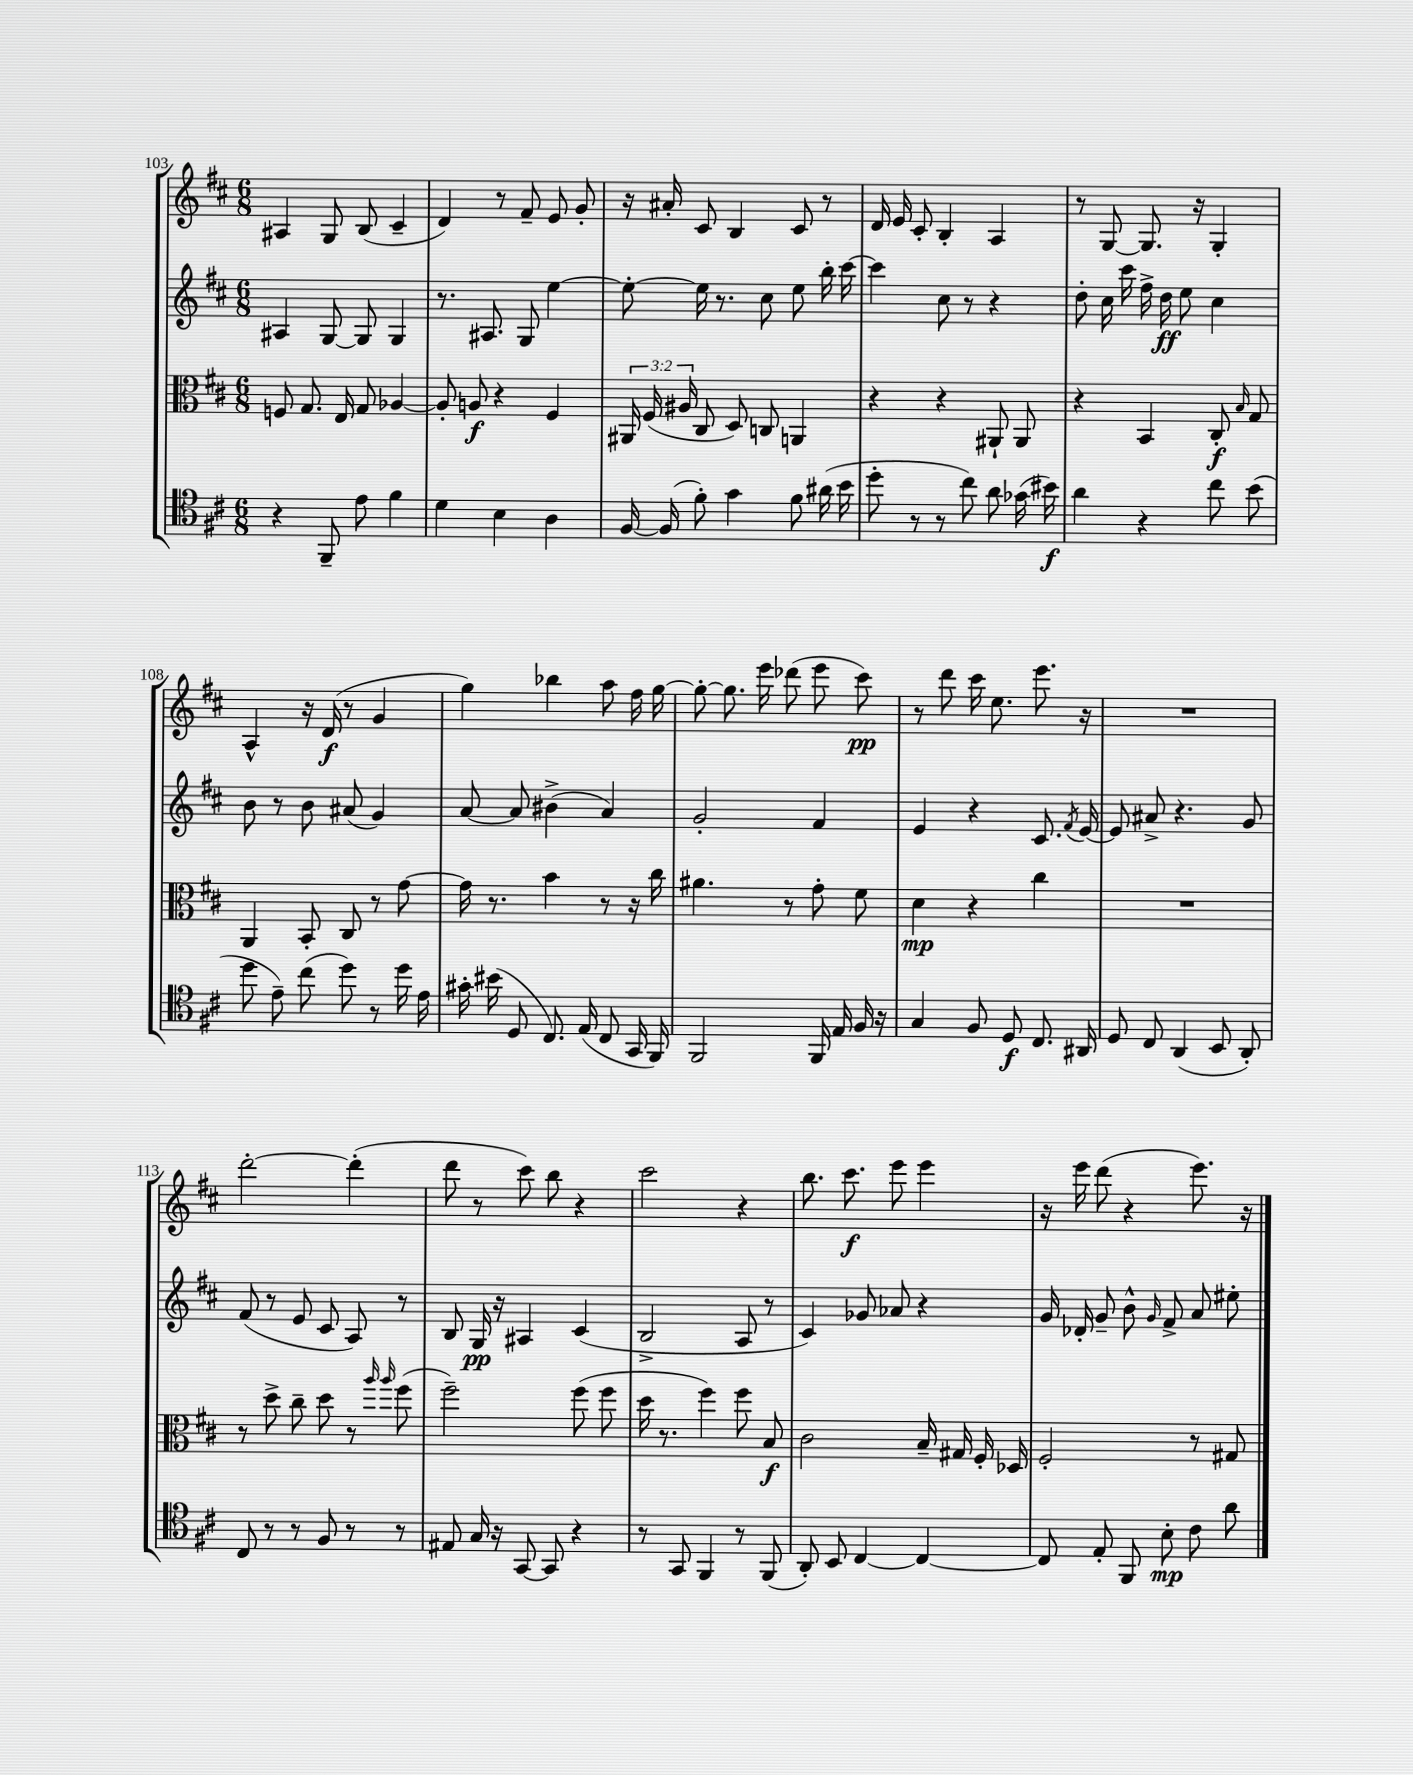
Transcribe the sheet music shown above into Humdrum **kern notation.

**kern	**kern	**kern	**kern
*staff4	*staff3	*staff2	*staff1
*clefC4	*clefC3	*clefG2	*clefG2
*k[f#c#]	*k[f#c#]	*k[f#c#]	*k[f#c#]
*M6/8	*M6/8	*M6/8	*M6/8
4r	8F	4A#	4A#
.	8.G	.	.
8FF#~	.	[8G	8G
.	16E	.	.
8e	8G	8G]	(8B
4f#	[4A-	4G	4c#~
=	=	=	=
4d	8A-']	8.r	4d)
.	8A	.	.
.	.	8.A#	.
4B	4r	.	8r
.	.	8G	8f#~
4A	4F#	[4ee	8e
.	.	.	8g'
=	=	=	=
[16F#	24AA#	8ee'_	16r
.	(24F#	.	.
(16F#]	.	.	16a#'
.	24A#	.	.
8f#')	8C#	16ee]	8c#
.	.	8.r	.
4g	8D)	.	4B
.	8C	8cc#	.
8f#	4AA	8ee	8c#
(16a#	.	16bb'	8r
16b	.	[16ccc#	.
=	=	=	=
8dd'	4r	4ccc#]	16d
.	.	.	16e
8r	.	.	8c#'
8r	4r	8cc#	4B'
8cc#)	.	8r	.
8a	8AA#`	4r	4A
(16g-	8AA#	.	.
16b#)	.	.	.
=	=	=	=
4a	4r	8dd'	8r
.	.	16cc#	[8G
.	.	16ccc#	.
4r	4BB	16ff#^	8.G]
.	.	16dd	.
.	.	8ee	.
.	.	.	16r
8cc#	8C#'	4cc#	4G'
.	16qqB	.	.
(8b	8G	.	.
=	=	=	=
8dd	4AA	8b	4A^^
8e~)	.	8r	.
(8cc#	8BB'	8b	16r
.	.	.	(16d
8dd)	8C#	(8a#	8r
8r	8r	4g)	4g
16dd	[8g	.	.
16e	.	.	.
=	=	=	=
16g#'	16g]	[8a	4gg)
(16b#	8.r	.	.
8D	.	8a]	.
8.C#)	4b	(4b#^	4bb-
(16E	.	.	.
8C#	8r	4a)	8aa
16GG	16r	.	16ff#
16FF#)	16cc#	.	[16gg
=	=	=	=
2FF#	4.a#	2g'	8gg'_
.	.	.	8.gg]
.	.	.	16eee
.	8r	.	(8ddd-
16FF#	8g'	4f#	8eee
16E	.	.	.
16F#	8f#	.	8ccc#)
16r	.	.	.
=	=	=	=
4G	4d	4e	8r
.	.	.	8ddd
8F#	4r	4r	16ccc#
.	.	.	8.ee
8D	.	.	.
8.C#	4cc#	8.c#	8.eee
.	.	8qf#	.
16AA#	.	[16e	16r
=	=	=	=
8D	2.r	8e]	2.r
8C#	.	8a#^	.
(4AA	.	4.r	.
8BB	.	.	.
8AA')	.	8g	.
=	=	=	=
8C#	8r	(8f#	[2ddd'
8r	8dd^	8r	.
8r	8cc#~	8e	.
8F#	8dd	8c#	.
8r	8r	8A)	(4ddd']
.	16qqaa	.	.
.	16qqaa	.	.
8r	(8ff#	8r	.
=	=	=	=
8E#	2ff#~)	8B	8ddd
16G	.	16G	8r
16r	.	16r	.
[8GG	.	4A#	8ccc#)
8GG]	.	.	8bb
4r	(8ff#	(4c#	4r
.	8ff#	.	.
=	=	=	=
8r	16dd	2B^	2ccc#
.	8.r	.	.
8GG	.	.	.
4FF#	4ff#)	.	.
8r	8ff#	8A	4r
(8FF#	8B	8r	.
=	=	=	=
8AA')	2c#	4c#)	8.bb
8BB	.	.	.
.	.	.	8.ccc#
[4C#	.	8g-	.
.	.	8a-	8eee
4C#_	16B~	4r	4eee
.	16G#	.	.
.	16F#'	.	.
.	16D-	.	.
=	=	=	=
8C#]	2F#'	16g	16r
.	.	16d-'	16eee
8E'	.	8g~	(8ddd
8FF#	.	8b^^	4r
.	.	16qqg	.
8B'	.	8f#^	.
8c#	8r	8a	8.eee)
8a	8G#	8ee#'	.
.	.	.	16r
==	==	==	==
*-	*-	*-	*-
